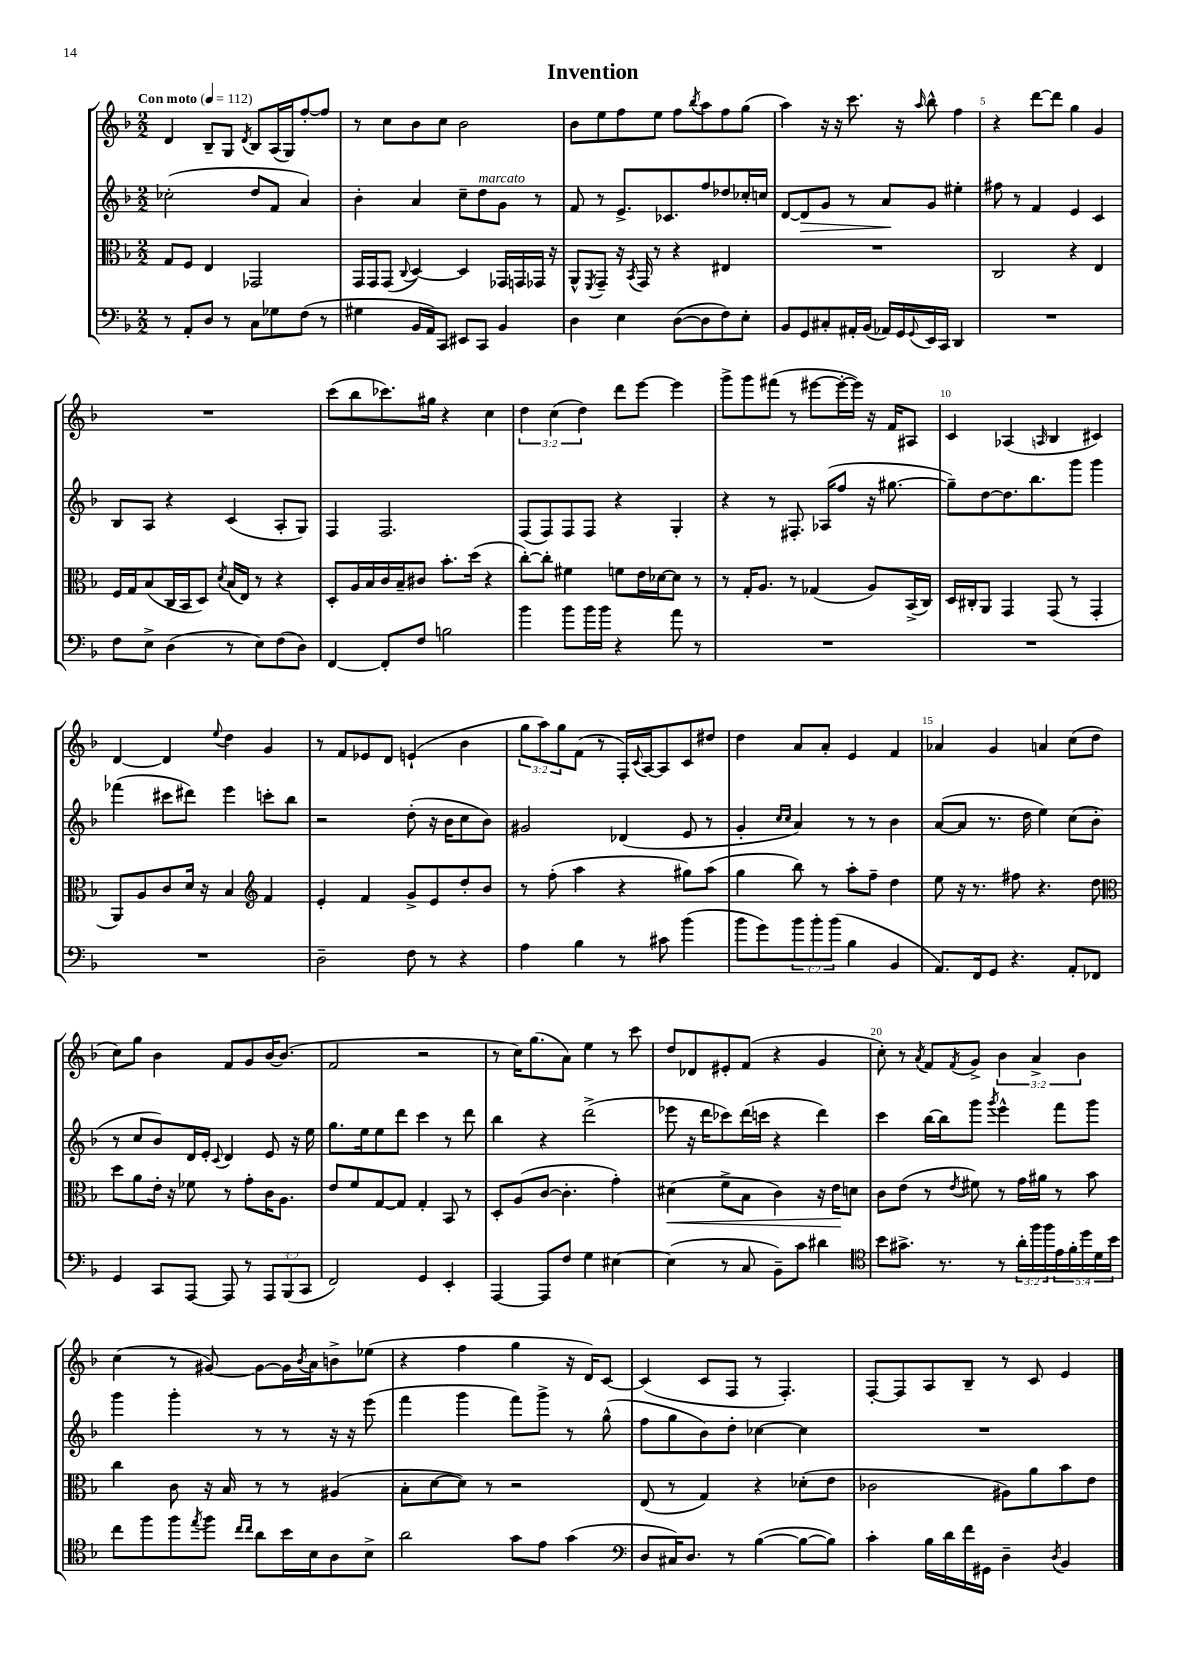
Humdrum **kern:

**kern	**kern	**dynam	**kern	**dynam	**kern
*part4	*part3	*part3	*part2	*part2	*part1
*staff4	*staff3	*staff3	*staff2	*staff2	*staff1
*clefF4	*clefC3	*	*clefG2	*	*clefG2
*k[b-]	*k[b-]	*	*k[b-]	*	*k[b-]
*M2/2	*M2/2	*	*M2/2	*	*M2/2
*MM112	*MM112	*	*MM112	*	*MM112
=1	=1	=1	=1	=1	=1
!	!	!	!	!	!LO:TX:a:B:t=Con moto
8r	8G/L	.	(2cc-X'\	.	4d/
8AA'/L	8F/J	.	.	.	.
8D/J	4E/	.	.	.	8B-~/L
8r	.	.	.	.	8G/J
.	.	.	.	.	8qd/
8C\L	2GG-X/	.	8dd/L	.	8B-/L
8G-X\	.	.	8f/J	.	(16A/L
.	.	.	.	.	16G/J)
(8F\J	.	.	4a/)	.	[8ff'/
8r	.	.	.	.	8ff/J]
=2	=2	=2	=2	=2	=2
4G#X\	16GG/LL	.	4b-'\	.	8r
.	16GG/J	.	.	.	.
.	(8GG/J	.	.	.	8cc\L
.	8qqC/	.	.	.	.
16BB-/LL	[4D/)	.	4a/	.	8b-\
16AA/J)	.	.	.	.	.
8CC/J	.	.	.	.	8cc\J
8EE#X/L	4D/]	.	8cc~\L	.	2b-\
!	!	!	!LO:TX:a:i:t=marcato	!	!
8CC/J	.	.	8dd\	.	.
4BB-/	16GG-X/LL	.	8g\J	.	.
.	16GGn/	.	.	.	.
.	16GG-X/JJ	.	8r	.	.
.	16r	.	.	.	.
=3	=3	=3	=3	=3	=3
4D\	8AA^^/L	.	8f/	.	8b-\L
.	8qFF/	.	.	.	.
.	8GG~/J	.	8r	.	8ee\
4E\	16r	.	8.e^/L	.	8ff\
.	8qBB-/	.	.	.	.
.	16GG/	.	.	.	.
.	8r	.	.	.	8ee\J
.	.	.	8.c-X/	.	.
([8D\L	4r	.	.	.	8ff\L
.	.	.	.	.	8qbb-/
8D\]	.	.	8ff/	.	8aa\
8F\)	4E#X/	.	8dd-X/	.	8ff\
8E'\J	.	.	16cc-X'/L	.	(8gg\J
.	.	.	16ccn/JJ	.	.
=4	=4	=4	=4	=4	=4
8BB-/L	1r	.	[8d/L	.	4aa\)
!	!	!	!	!LO:HP:b	!
8GG/	.	.	8d/]	>	.
8C#X'/	.	.	8g/J	.	16r
.	.	.	.	.	16r
16AA#X'/L	.	.	8r	.	8.ccc\
(16BB-/JJ	.	.	.	.	.
16AA-X/LL)	.	.	8a/L	.	.
16GG/	.	.	.	.	16r
8qqGG/	.	.	.	.	16qqaa/
16EE/	.	.	8g/J	]	8bb-^^\
16CC/JJ	.	.	.	.	.
4DD/	.	.	4ee#X'\	.	4ff\
=5	=5	=5	=5	=5	=5
1r	2C/	.	8ff#X\	.	4r
.	.	.	8r	.	.
.	.	.	4f/	.	[8ddd\L
.	.	.	.	.	8ddd\J]
.	4r	.	4e/	.	4gg\
.	4E/	.	4c/	.	4g/
!!LO:LB:g=z
=6	=6	=6	=6	=6	=6
8F\L	16F/LL	.	8B-/L	.	1r
.	16G/J	.	.	.	.
8E^\J	(8B-/	.	8A/J	.	.
(4D\	16C/L	.	4r	.	.
.	16BB-/J	.	.	.	.
.	8D/J)	.	.	.	.
.	8qd/	.	.	.	.
8r	(16B-/LL	.	(4c/	.	.
.	16E/JJ)	.	.	.	.
8E\L)	8r	.	.	.	.
(8F\	4r	.	8A'/L	.	.
8D\J)	.	.	8G/J)	.	.
=7	=7	=7	=7	=7	=7
[4FF/	8D'/L	.	4F/	.	(8ccc\L
.	16A/L	.	.	.	8bb-\
.	16B-/	.	.	.	.
8FF'/L]	16c/	.	2.F/	.	8.ccc-X\)
.	16B-~/J	.	.	.	.
8F/J	8c#X/J	.	.	.	.
.	.	.	.	.	16gg#X\Jk
2Bn\	8.b-'\L	.	.	.	4r
.	(16dd\Jk	.	.	.	.
.	4r	.	.	.	4cc\
=8	=8	=8	=8	=8	=8
4b-\	[8cc'\L)	.	(8F/L	.	6dd\
.	8cc'\J]	.	8F/)	.	.
.	.	.	.	.	(6cc\
8b-\L	4f#X\	.	8F/	.	.
.	.	.	.	.	6dd\)
16b-\L	.	.	8F/J	.	.
16b-\JJ	.	.	.	.	.
4r	8fn\L	.	4r	.	8ddd\L
.	16e\L	.	.	.	[8eee\J
.	[16d-X\J	.	.	.	.
8a\	8d-\J]	.	4G'/	.	4eee\]
8r	8r	.	.	.	.
=9	=9	=9	=9	=9	=9
1r	8r	.	4r	.	8ggg^\L
.	16G'/KL	.	.	.	8ggg\
.	8.A/J	.	.	.	.
.	.	.	8r	.	(8fff#X\J
.	8r	.	8.F#X'/	.	8r
.	(4G-X/	.	.	.	[8eee#X\L
.	.	.	(16A-X/KL	.	.
.	.	.	8ff/J	.	16eee#'\L_
.	.	.	.	.	16eee#\JJ])
.	8A/L)	.	16r	.	16r
.	.	.	[8.gg#X\	.	16f/KL
.	(16BB-^/L	.	.	.	8A#X/J
.	16C/JJ)	.	.	.	.
=10	=10	=10	=10	=10	=10
1r	16D/LL	.	8gg#~\L])	.	4c/
.	16C#X'/J	.	.	.	.
.	8AA/J	.	[8dd\	.	.
.	4GG/	.	8.dd\]	.	(4A-X/
.	.	.	8.bb-\	.	.
.	.	.	.	.	16qqAn/
.	(8GG/	.	.	.	4B-/
.	8r	.	8ggg\J	.	.
.	4GG'/	.	4ggg\	.	4c#X/)
!!LO:LB:g=z
=11	=11	=11	=11	=11	=11
1r	8AA/L)	.	(4fff-X\	.	[4d/
.	8A/	.	.	.	.
.	8c/	.	8ccc#X\L	.	4d/]
.	16d/Jk	.	8ddd#X\J)	.	.
.	16r	.	.	.	.
.	.	.	.	.	8qqee/
.	4B-/	.	4eee\	.	4dd\
*	*clefG2	*	*	*	*
.	4f/	.	8cccn'\L	.	4g/
.	.	.	8bb-\J	.	.
=12	=12	=12	=12	=12	=12
2D~\	4e'/	.	2r	.	8r
.	.	.	.	.	8f/L
.	4f/	.	.	.	8e-X/
.	.	.	.	.	8d/J
8F\	8g^/L	.	(8dd'\	.	(4en`/
8r	8e/	.	16r	.	.
.	.	.	16b-\KL	.	.
4r	8dd'/	.	8cc\	.	4b-\
.	8b-/J	.	8b-\J)	.	.
=13	=13	=13	=13	=13	=13
4A\	8r	.	2g#X/	.	12gg\L
.	.	.	.	.	12aa\)
.	(8ff'\	.	.	.	.
.	.	.	.	.	12gg\
4B-\	4aa\	.	.	.	(8f\J
.	.	.	.	.	8r
8r	4r	.	(4d-X/	.	16F'/LL)
.	.	.	.	.	8qqc/
.	.	.	.	.	[16A/J
8c#X\	.	.	.	.	8A/]
(4b-\	8gg#X\L)	.	8e/	.	8c/
.	(8aa\J	.	8r	.	8dd#X/J
=14	=14	=14	=14	=14	=14
8b-\L	4gg\	.	4g'/	.	4dd\
8g\)	.	.	.	.	.
.	.	.	16qqcc/LL	.	.
.	.	.	16qqcc/JJ	.	.
12b-\	8bb-\)	.	4a/)	.	8a/L
12b-'\	.	.	.	.	.
.	8r	.	.	.	8a'/J
(12b-\J	.	.	.	.	.
4B-\	8aa'\L	.	8r	.	4e/
.	8ff~\J	.	8r	.	.
4BB-/	4dd\	.	4b-\	.	4f/
=15	=15	=15	=15	=15	=15
8.AA/L)	8ee\	.	([8a/L	.	4a-X/
.	16r	.	8a/J]	.	.
16FF/k	8.r	.	.	.	.
8GG/J	.	.	8.r	.	4g/
4.r	8ff#X\	.	.	.	.
.	.	.	16dd\	.	.
.	4.r	.	4ee\)	.	4an/
8AA'/L	.	.	(8cc\L	.	(8cc\L
8FF-X/J	8dd\	.	8b-'\J	.	8dd\J
!!LO:LB:g=z
=16	=16	=16	=16	=16	=16
*	*clefC3	*	*	*	*
4GG/	8dd\L	.	8r	.	8cc\L)
.	8a\	.	8cc/L	.	8gg\J
8CC/L	16e'\Jk	.	8b-/)	.	4b-\
.	16r	.	.	.	.
[8AAA/J	8f-X\	.	16d/L	.	.
.	.	.	16e'/JJ	.	.
.	.	.	8qqc/	.	.
8AAA/]	8r	.	4d/	.	8f/L
8r	8g'\L	.	.	.	8g/
12AAA/L	16c\K	.	8e/	.	[16b-/K
.	8.A\J	.	.	.	(8.b-/J]
(12BBB-/	.	.	.	.	.
.	.	.	16r	.	.
12CC/J	.	.	.	.	.
.	.	.	16ee\	.	.
=17	=17	=17	=17	=17	=17
2FF/)	8e/L	.	8.gg\L	.	2f/
.	8f/	.	.	.	.
.	.	.	16ee\k	.	.
.	[8G/	.	8ee\	.	.
.	8G/J]	.	8ddd\J	.	.
4GG/	4G'/	.	4ccc\	.	2r
4EE'/	8BB-/	.	8r	.	.
.	8r	.	8ddd\	.	.
=18	=18	=18	=18	=18	=18
[4AAA/	8D'/L	.	4bb-\	.	8r
.	(8A/	.	.	.	16cc\KL)
.	.	.	.	.	(8.gg\
8AAA/L]	[8c/J	.	4r	.	.
8F/J	4.c'\]	.	.	.	8a\J)
4G\	.	.	(2ddd^\	.	4ee\
[4E#X\	4g'\)	.	.	.	8r
.	.	.	.	.	8ccc\
=19	=19	=19	=19	=19	=19
!	!	!LO:HP:b	!	!	!
(4E#\]	(4d#X\	<	8eee-X\	.	8dd/L
.	.	.	16r	.	8d-X/
.	.	.	16ddd\KL	.	.
8r	8f^\L	.	8ccc-X\)	.	8e#X'/
8C/	8B-\J	.	(16ddd\L	.	(8f/J
.	.	.	16cccn\JJ	.	.
8BB-~\L)	4c\)	.	4r	.	4r
8c\J	.	.	.	.	.
4d#X\	16r	.	4ddd\)	.	4g/
.	16e\KL	.	.	.	.
.	8dn\J	[	.	.	.
=20	=20	=20	=20	=20	=20
*clefC4	*	*	*	*	*
8b-\L	8c\L	.	4ccc\	.	8cc'\)
8.g#X^\J	(8e\J	.	.	.	8r
.	.	.	.	.	8qa/
.	8r	.	[16bb-\LL	.	8f/L
8.r	.	.	16bb-\J]	.	.
.	8qe/	.	.	.	8qf/
.	8f#X\)	.	8ggg\J	.	8g^/J
.	.	.	8qggg/	.	.
8r	8r	.	4eee^^\	.	6b-\
24a'\LL	16g\LL	.	.	.	.
24ff\	.	.	.	.	6a^/
.	16a#X\JJ	.	.	.	.
24ff\	.	.	.	.	.
20e\	8r	.	8fff\L	.	.
20f'\	.	.	.	.	.
.	.	.	.	.	6b-\
20dd\	.	.	.	.	.
.	8b-\	.	8ggg\J	.	.
20d\	.	.	.	.	.
20b-\JJ	.	.	.	.	.
!!LO:LB:g=z
=21	=21	=21	=21	=21	=21
8cc\L	4cc\	.	4ggg\	.	(4cc\
8ff\	.	.	.	.	.
8ff\	8c\	.	4ggg'\	.	8r
8qee/	.	.	.	.	.
8ff\J	16r	.	.	.	[8g#X/)
.	16B-/	.	.	.	.
16qqcc/LL	.	.	.	.	.
16qqcc/JJ	.	.	.	.	.
8a\L	8r	.	8r	.	8g#\L_
16b-\L	8r	.	8r	.	16g#\L]
.	.	.	.	.	8qb-/
16B-\J	.	.	.	.	16a\J
8A\	(4A#X/	.	16r	.	8bn^\
.	.	.	16r	.	.
8B-^\J	.	.	(8eee\	.	(8ee-X\J
=22	=22	=22	=22	=22	=22
2a\	8B-'\L	.	4fff\	.	4r
.	[8d\	.	.	.	.
.	8d\J])	.	4ggg\	.	4ff\
.	8r	.	.	.	.
8g\L	2r	.	8fff\L)	.	4gg\
8e\J	.	.	8ggg^\J	.	.
(4g\	.	.	8r	.	16r
.	.	.	.	.	16d/KL)
.	.	.	(8gg^^\	.	[8c/J
=23	=23	=23	=23	=23	=23
*clefF4	*	*	*	*	*
8D/L	(8E/	.	8ff\L	.	(4c/]
16C#X/K)	8r	.	8gg\	.	.
8.D/J	.	.	.	.	.
.	4G/)	.	8b-\)	.	8c/L
8r	.	.	8dd'\J	.	8F/J
([4B-\	4r	.	[4cc-X\	.	8r
.	.	.	.	.	4.F'/)
8B-\L_	(8d-X'\L	.	4cc-\]	.	.
8B-\J])	8e\J	.	.	.	.
=24	=24	=24	=24	=24	=24
4c'\	2c-X\	.	1r	.	[8F'/L
.	.	.	.	.	8F/]
16B-\LL	.	.	.	.	8A/
16d\	.	.	.	.	.
16f\	.	.	.	.	8B-~/J
16GG#X\JJ	.	.	.	.	.
4D~\	8A#X\L)	.	.	.	8r
.	8a\	.	.	.	8c/
8qD/	.	.	.	.	.
4BB-/	8b-\	.	.	.	4e/
.	8e\J	.	.	.	.
==	==	==	==	==	==
*-	*-	*-	*-	*-	*-
